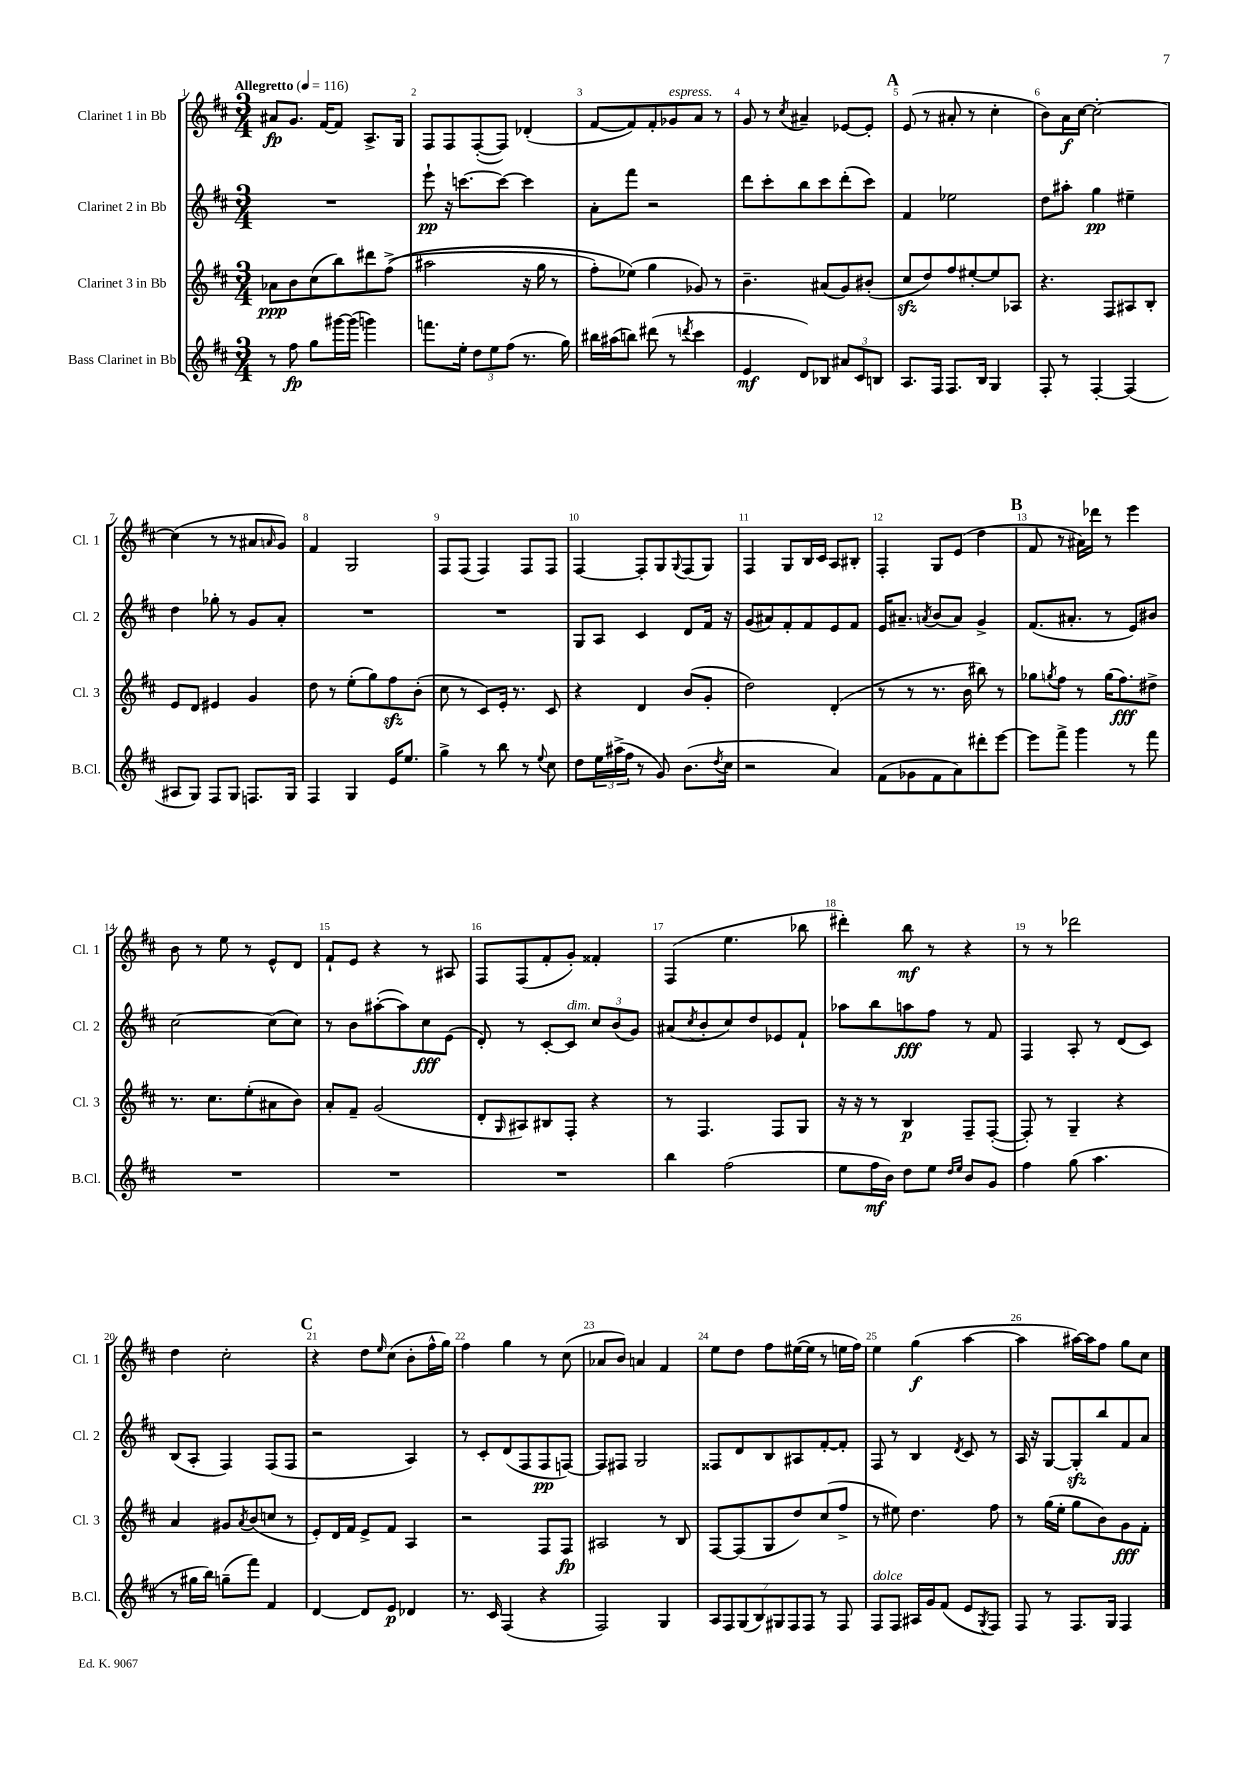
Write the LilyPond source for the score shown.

<<
\new StaffGroup <<
\new Staff = "s0" \with { instrumentName = "Clarinet 1 in Bb" shortInstrumentName = "Cl. 1" } {
    \clef treble \key d \major \numericTimeSignature \time 3/4 \tempo "Allegretto" 4 = 116
    ais'8\fp g'8. fis'16~ fis'8 a8.-> g16 |
    fis8 fis8 fis8~-.( fis8) des'4-.( |
    fis'8~ fis'8) fis'8-. ges'8^\markup { \italic "espress." } a'8 r8 |
    g'8 r8 \acciaccatura { cis''8 } ais'4-- ees'8~ ees'8-. |
    \mark \markup { \bold "A" } e'8( r8 ais'8-. r8 cis''4-. |
    b'8) a'16\f cis''16~ cis''2~-. |
    cis''4( r8 r8 ais'8 \grace { a'16 } g'8) |
    fis'4 g2 |
    fis8 fis8( fis4) fis8 fis8 |
    fis4~ fis8-. g8 \appoggiatura { g8 } fis8( g8) |
    fis4 g8 b16 cis'16 a8 bis8-. |
    fis4-. g8 e'8( d''4 |
    \mark \markup { \bold "B" } fis'8 r8 ais'16) des'''16 r8 e'''4 |
    b'8 r8 e''8 r8 e'8-^ d'8 |
    fis'8-! e'8 r4 r8 ais8 |
    fis8 fis8( fis'8-. g'8-.) fisis'4-. |
    fis4( e''4. bes''8 |
    dis'''4-.) b''8\mf r8 r4 |
    r8 r8 des'''2 |
    d''4 cis''2-. |
    \mark \markup { \bold "C" } r4 d''8 \grace { e''16 } cis''8( b'8-. fis''16-^ g''16) |
    fis''4 g''4 r8 cis''8( |
    aes'8 b'8) a'4 fis'4 |
    e''8 d''8 fis''8 eis''16~( eis''16 r8 e''16 fis''16) |
    e''4 g''4\f( a''4~ |
    a''4 ais''16~) ais''16 fis''8 g''8 cis''8 \bar "|." |
}
\new Staff = "s1" \with { instrumentName = "Clarinet 2 in Bb" shortInstrumentName = "Cl. 2" } {
    \clef treble \key d \major \numericTimeSignature \time 3/4
    R2. |
    e'''8-!\pp r16 c'''8.~ c'''8~ c'''4 |
    a'8-. fis'''8 r2 |
    d'''8 cis'''8-. b''8 cis'''8 d'''8-.( cis'''8) |
    \mark \markup { \bold "A" } fis'4 ees''2 |
    d''8 ais''8-. g''4\pp eis''4-- |
    d''4 ges''8-. r8 g'8 a'8-. |
    R2. |
    R2. |
    g8 a8 cis'4 d'8 fis'16 r16 |
    g'8( ais'8) fis'8-. fis'8 e'8 fis'8 |
    e'16 ais'8.-- \acciaccatura { a'8 } b'8( a'8) g'4-> |
    \mark \markup { \bold "B" } fis'8.( ais'8.-. r8 e'8) bis'8 |
    cis''2~ cis''8( cis''8) |
    r8 b'8 ais''8~-.( ais''8) cis''8\fff e'8( |
    d'8-.) r8 cis'8~-. cis'8^\markup { \italic "dim." } \tuplet 3/2 { cis''8 b'8( g'8) } |
    ais'8( \acciaccatura { cis''8 } b'8-. cis''8) d''8 ees'8 fis'8-! |
    aes''8 b''8 a''8\fff fis''8 r8 fis'8 |
    fis4 a8-. r8 d'8( cis'8) |
    b8( a8-. fis4) fis8( fis8 |
    \mark \markup { \bold "C" } r2 a4) |
    r8 cis'8-. d'8( fis8 fis8\pp f8~) |
    f8 fis8 g2 |
    fisis8 d'8 b8 ais8 fis'8~-. fis'8-. |
    fis8 r8 b4 \acciaccatura { d'8 } cis'8 r8 |
    a16 r16 g8~ g8-.\sfz b''8 fis'8 a'8 \bar "|." |
}
\new Staff = "s2" \with { instrumentName = "Clarinet 3 in Bb" shortInstrumentName = "Cl. 3" } {
    \clef treble \key d \major \numericTimeSignature \time 3/4
    aes'8\ppp b'8 cis''8( b''8) dis'''8 fis''8->(\( |
    ais''2 r16 g''16 r8 |
    fis''8-.) ees''8(\) g''4 ges'8) r8 |
    b'4.-- ais'8( g'8) bis'8-.( |
    \mark \markup { \bold "A" } cis''8\sfz d''8) fis''8 eis''8~-. eis''8 aes8 |
    r4. fis8 ais8 b8-. |
    e'8 d'8 eis'4 g'4 |
    d''8 r8 e''8-.( g''8) fis''8\sfz b'8-.( |
    cis''8 r8 cis'8) e'16-. r8. cis'8 |
    r4 d'4 b'8( g'8-. |
    d''2) d'4-.( |
    r8 r8 r8. b'16 bis''8) r8 |
    \mark \markup { \bold "B" } ges''8 \acciaccatura { g''8 } fis''8 r8 g''16( fis''8.\fff) dis''8-> |
    r8. cis''8. e''8-.( ais'8 b'8) |
    a'8-. fis'8-- g'2( |
    d'8-. \grace { g16 } ais8) bis8 fis8-. r4 |
    r8 fis4. fis8 g8 |
    r16 r16 r8 b4\p fis8-- fis8~-.( |
    fis8-.) r8 g4-- r4 |
    a'4 gis'8 \acciaccatura { a'8 } b'8( c''8 r8 |
    \mark \markup { \bold "C" } e'8-.) d'16 fis'16 e'8-> fis'8 a4 |
    r2 fis8 fis8\fp |
    ais2 r8 b8 |
    fis8~ fis8( g8 d''8) cis''8( fis''8-> |
    r8 eis''8) d''4. fis''8 |
    r8 g''16( e''16-. g''8 b'8) g'8\fff fis'8-. \bar "|." |
}
\new Staff = "s3" \with { instrumentName = "Bass Clarinet in Bb" shortInstrumentName = "B.Cl." } {
    \clef treble \key d \major \numericTimeSignature \time 3/4
    r8 fis''8\fp g''8 gis'''16~ gis'''16( g'''4) |
    f'''8. e''16-. \tuplet 3/2 { d''8 e''8 fis''8( } r8. g''16) |
    bis''16 ais''16( b''8) dis'''8( r8 \acciaccatura { d'''8 } cis'''4 |
    e'4\mf d'8) bes8 \tuplet 3/2 { ais'8 cis'8 b8 } |
    \mark \markup { \bold "A" } a8. fis16 fis8. b16 g4 |
    fis8-. r8 fis4~-. fis4( |
    ais8 g8) fis8 g8 f8. g16 |
    fis4 g4 e'16 e''8. |
    g''4-> r8 b''8 r8 \appoggiatura { e''8 } cis''8 |
    d''8 \tuplet 3/2 { e''16 ais''16->( fis''16 } r8 g'8) b'8.( \acciaccatura { d''8 } cis''16 |
    r2 a'4) |
    fis'8( ges'8 fis'8 a'8) dis'''8-. e'''8~ |
    \mark \markup { \bold "B" } e'''8 fis'''8-> g'''4 r8 fis'''8 |
    R2. |
    R2. |
    R2. |
    b''4 fis''2( |
    e''8 fis''16\mf b'16) d''8 e''8 \grace { d''16 e''16 } b'8 g'8 |
    fis''4 g''8( a''4. |
    r8 gis''16 b''16) g''8--( fis'''8) fis'4 |
    \mark \markup { \bold "C" } d'4~ d'8 e'8\p des'4 |
    r8. cis'16 fis4( r4 |
    fis2) g4 |
    \tuplet 7/4 { a8 fis8 g8( b8) gis8 fis8 fis8 } r8 fis8 |
    fis8^\markup { \italic "dolce" } fis8 ais16 g'16 fis'8( e'8 \acciaccatura { g8 } fis8) |
    fis8 r8 fis8. g16 fis4 \bar "|." |
}
>>
>>
\layout { \context { \Score \override BarNumber.break-visibility = ##(#f #t #t) barNumberVisibility = #all-bar-numbers-visible } }
